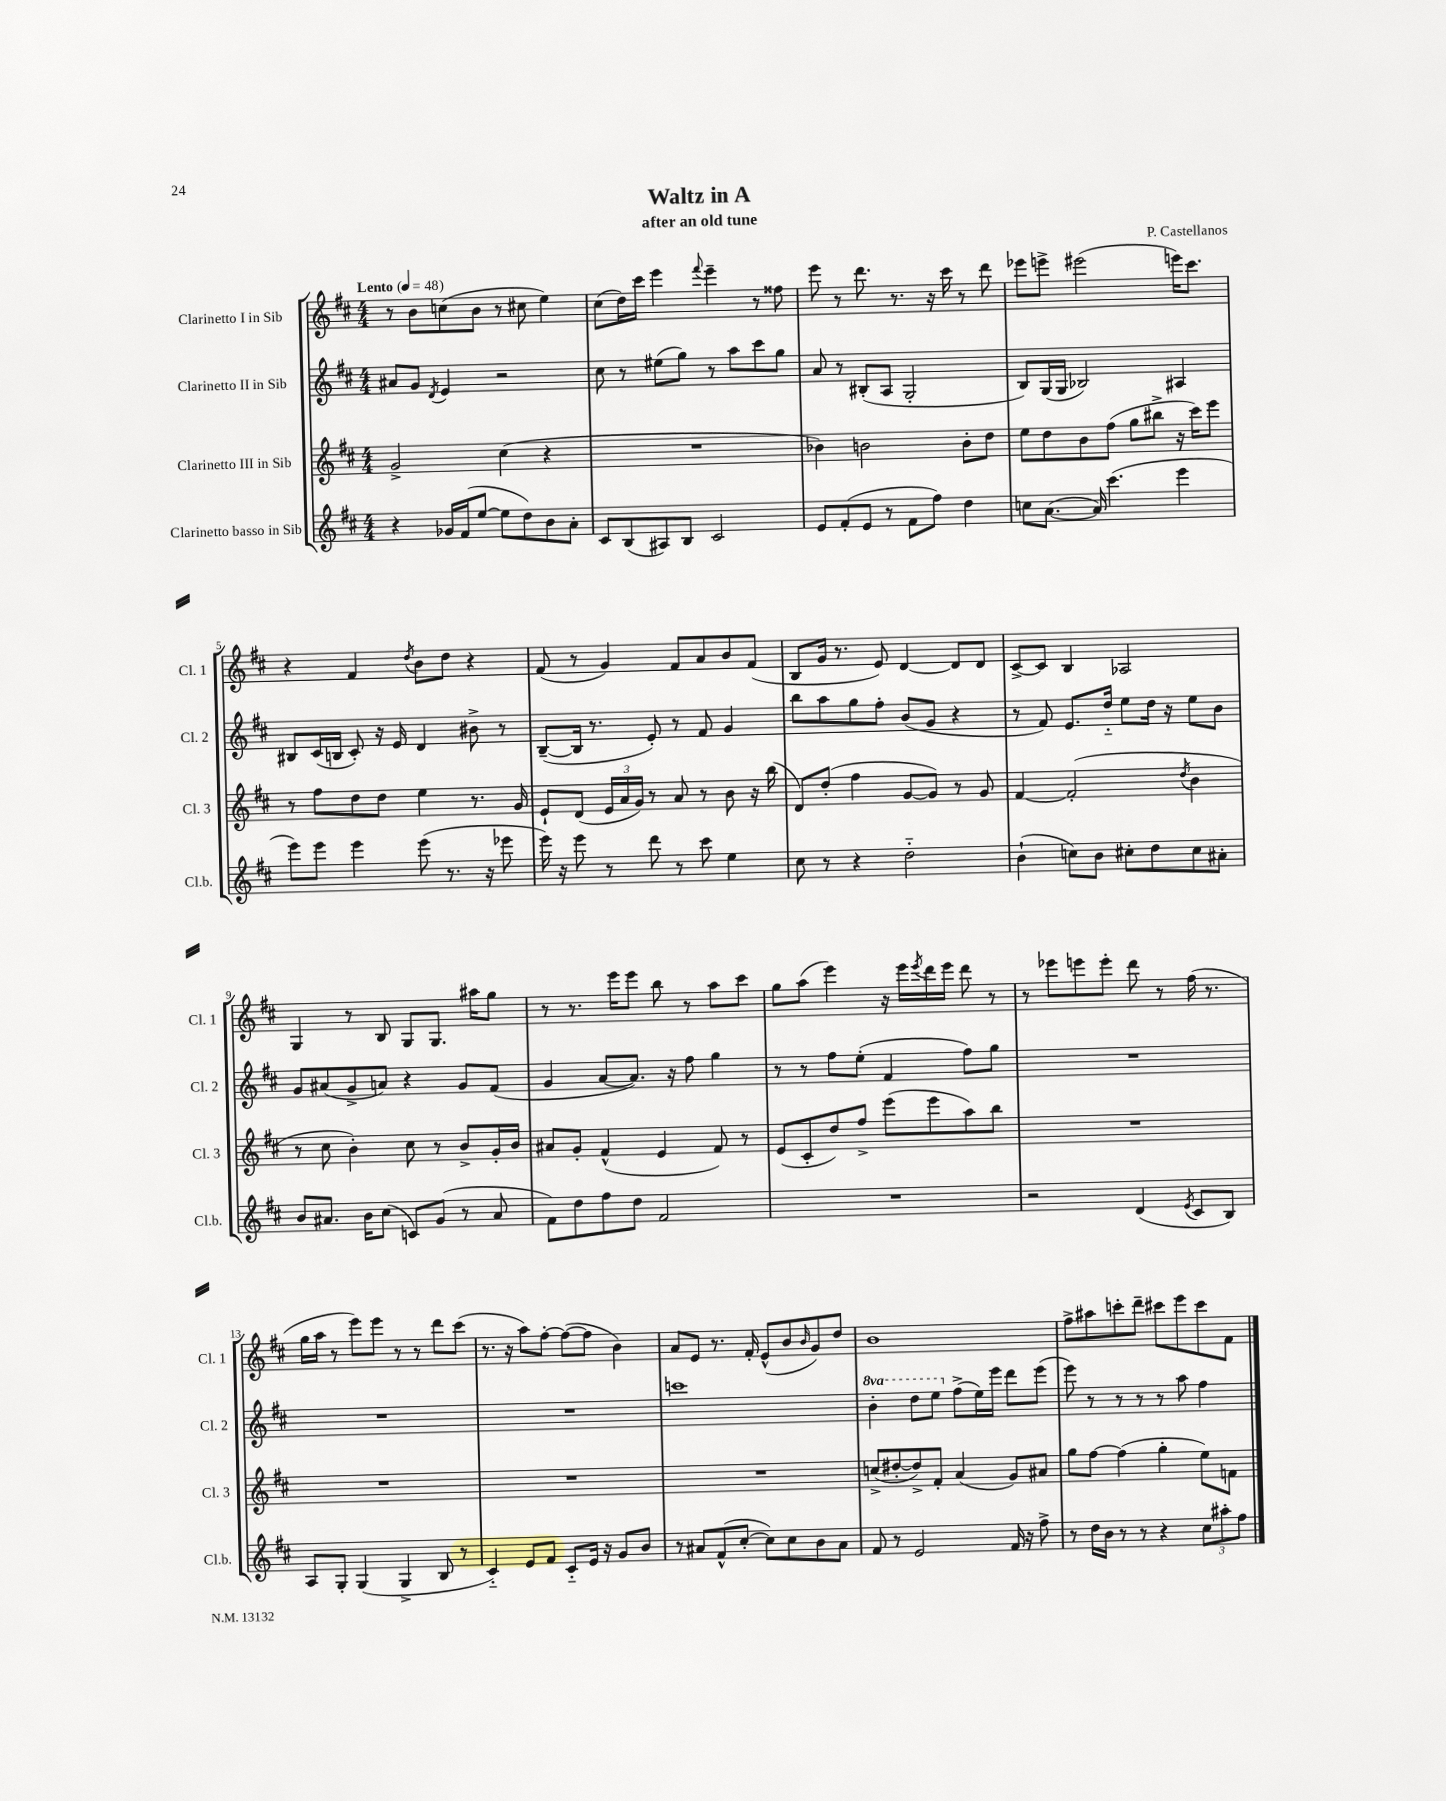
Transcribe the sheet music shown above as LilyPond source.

\header { title = "Waltz in A" composer = "P. Castellanos" subtitle = "after an old tune" }
<<
\new StaffGroup <<
\new Staff = "s0" \with { instrumentName = "Clarinetto I in Sib" shortInstrumentName = "Cl. 1" } {
    \clef treble \key d \major \numericTimeSignature \time 4/4 \tempo "Lento" 4 = 48
    r8 b'8 c''8( b'8 r8 cis''8 e''4) |
    cis''8( d''16) cis'''16 e'''4 \appoggiatura { fis'''8 } e'''4-- r8 fisis''8 |
    e'''8 r8 d'''8. r8. r16 cis'''16 r8 d'''8 |
    ees'''8 e'''8-> eis'''2( e'''16) cis'''8. |
    r4 fis'4 \acciaccatura { d''8 } b'8 d''8 r4 |
    fis'8( r8 g'4) fis'8 a'8 b'8 fis'8( |
    b8 g'16 r8. e'8) d'4~ d'8 d'8 |
    cis'8~-> cis'8 b4 aes2 |
    g4 r8 b8 g8 g8. ais''16 g''8 |
    r8 r8. e'''16 e'''8 b''8 r8 a''8 cis'''8 |
    g''8 a''8( e'''4) r16 e'''16 \acciaccatura { e'''8 } d'''16 e'''16 d'''8 r8 |
    r8 ees'''8 e'''8 e'''8-. d'''8 r8 fis''16( r8. |
    g''16 a''16 r8 e'''8) e'''8 r8 r8 d'''8 cis'''8( |
    r8. r16 a''8) fis''8~-. fis''8~( fis''8 b'4) |
    a'8 e'8 r8. fis'16-. e'8-^( b'8 \grace { b'16 } g'8) d''8 |
    b'1 |
    fis''8-> ais''8 c'''8-. d'''8-- cis'''8 e'''8 cis'''8 fis'8 \bar "|." |
}
\new Staff = "s1" \with { instrumentName = "Clarinetto II in Sib" shortInstrumentName = "Cl. 2" } {
    \clef treble \key d \major \numericTimeSignature \time 4/4 \set Staff.ottavationMarkups = #ottavation-simple-ordinals
    ais'8 g'8 \acciaccatura { d'8 } e'4 r2 |
    cis''8 r8 eis''8( g''8) r8 a''8 cis'''8 g''8 |
    a'8 r8 bis8-.( a8 g2-. |
    b8) g16( g16 bes2) ais4 |
    bis8 cis'16( b16 cis'8-.) r16 e'16 d'4 bis'8-> r8 |
    b8~--( b16 r8. e'8-.) r8 fis'8 g'4 |
    b''8 a''8 g''8 fis''8-. b'8( g'8 r4 |
    r8 fis'8) e'8. d''16-_ e''8 d''16 r16 e''8 b'8 |
    g'8 ais'8( g'8-> a'8) r4 g'8 fis'8( |
    g'4 a'8~ a'8.) r16 fis''8 g''4 |
    r8 r8 fis''8 e''8-.( fis'4 fis''8) g''8 |
    R1 |
    R1 |
    R1 |
    c'''1 |
    \ottava #1 b''4-. d'''8 e'''8 \ottava #0 fis''8->( e''16) e'''16 d'''8 e'''8( |
    e'''8) r8 r8 r8 r8 a''8 fis''4 \bar "|." |
}
\new Staff = "s2" \with { instrumentName = "Clarinetto III in Sib" shortInstrumentName = "Cl. 3" } {
    \clef treble \key d \major \numericTimeSignature \time 4/4
    g'2-> cis''4( r4 |
    R1 |
    bes'4) b'2 b'8-. d''8 |
    e''8 d''8 b'8 fis''8( g''8 bis''8-> r16 cis'''16) e'''8 |
    r8 fis''8 d''8 d''8 e''4 r8. g'16 |
    e'8-! d'8( \tuplet 3/2 { e'16 a'16 g'16) } r8 a'8 r8 b'8 r16 b''16( |
    d'8) d''8-.( fis''4 g'8~ g'8) r8 g'8 |
    fis'4~ fis'2-.( \acciaccatura { d''8 } b'4 |
    r8 cis''8 b'4-.) cis''8 r8 b'8-> g'16-. b'16 |
    ais'8 g'8-. fis'4-^( e'4 fis'8) r8 |
    e'8( cis'8-. d''8) fis''8-> e'''8( e'''8 a''8) b''8 |
    R1 |
    R1 |
    R1 |
    R1 |
    c''8->( dis''8~-. dis''8->) fis'8-. a'4( g'8) ais'8 |
    g''8 fis''8~ fis''4( g''4-. e''8) f'8 \bar "|." |
}
\new Staff = "s3" \with { instrumentName = "Clarinetto basso in Sib" shortInstrumentName = "Cl.b." } {
    \clef treble \key d \major \numericTimeSignature \time 4/4
    r4 ges'16 fis'16( e''8~ e''8 d''8) b'8 a'8-. |
    cis'8 b8( ais8) b8 cis'2 |
    e'8 fis'8-.( e'8 r8 fis'8 fis''8) d''4 |
    c''8 a'8.~( a'16) cis'''4.( e'''4 |
    e'''8) e'''8 e'''4 e'''8( r8. r16 ees'''8 |
    e'''16) r16 e'''8 r8 d'''8 r8 cis'''8 e''4 |
    cis''8 r8 r4 d''2-_ |
    b'4-!( c''8) b'8 cis''8-. d''8 cis''8 ais'8-. |
    b'8 ais'8. b'16 cis''8( c'8) g'8( r8 ais'8 |
    fis'8) d''8 fis''8 d''8 fis'2 |
    R1 |
    r2 d'4( \acciaccatura { e'8 } cis'8 b8) |
    a8 g8-. g4( g4-> b8 r8 |
    cis'4-_) e'8 fis'8 cis'8-_ e'16 r16 g'8 b'8 |
    r8 ais'8 fis'8-^( cis''8~-. cis''8) cis''8 b'8 ais'8 |
    fis'8 r8 e'2 fis'16 r16 fis''8-> |
    r8 d''16 b'16 r8 r8 r4 \tuplet 3/2 { cis''8 ais''8-. fis''8 } \bar "|." |
}
>>
>>
